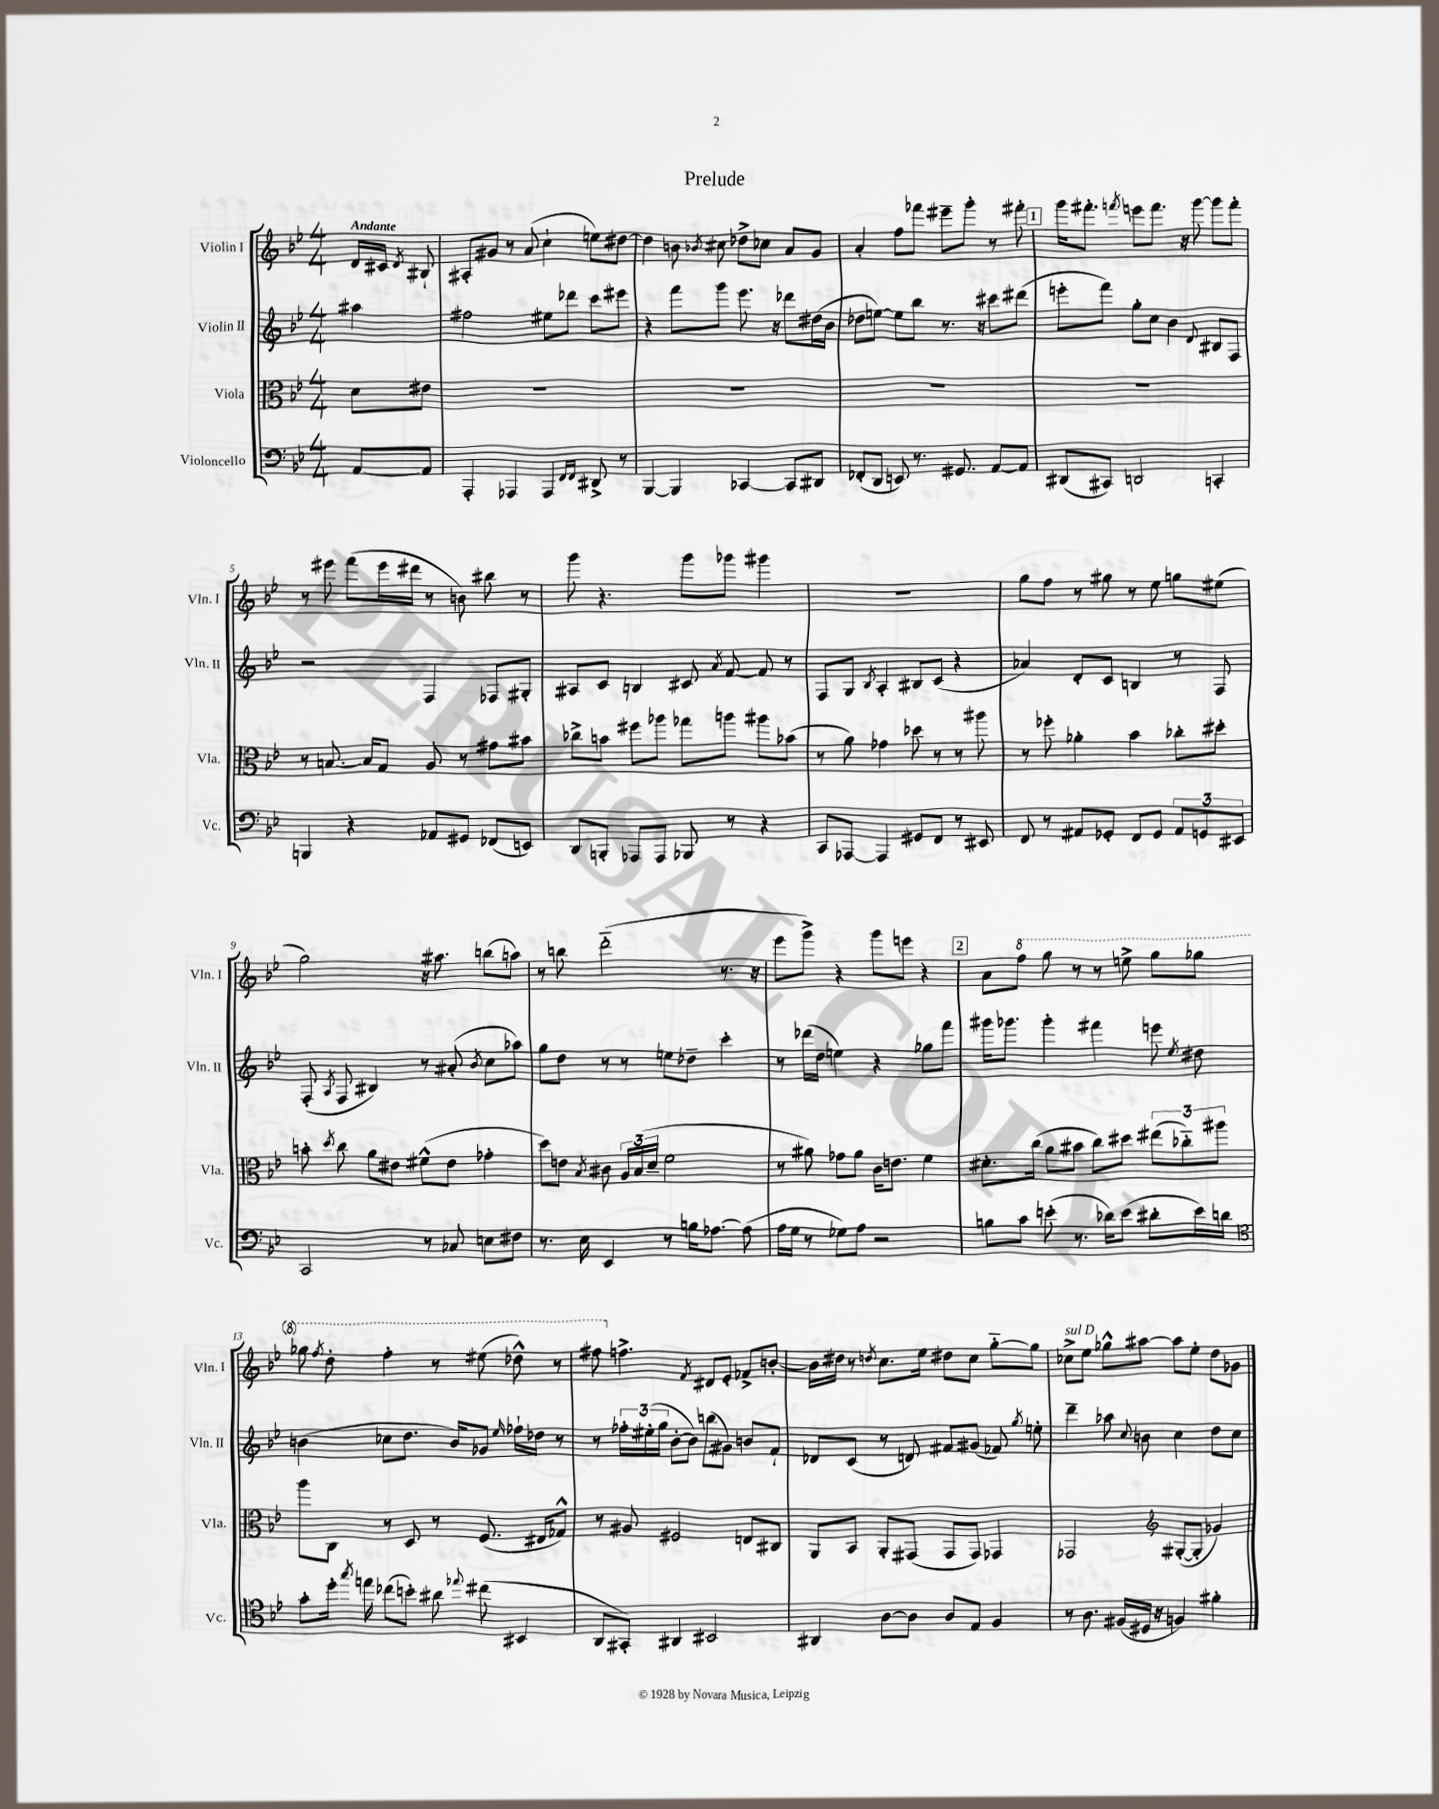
\header { title = "Prelude" }
<<
\new StaffGroup <<
\new Staff = "s0" \with { instrumentName = "Violin I" shortInstrumentName = "Vln. I" } {
    \clef treble \key bes \major \numericTimeSignature \time 4/4 \partial 4 \tempo "Andante"
    \autoBeamOff d'16[ cis'16] \acciaccatura { d'8 } bis8-! |
    ais8[-. gis'8] r8 a'8( c''4-! e''8[) dis''8]~ |
    dis''4 b'8 \acciaccatura { bes'8 } cis''8 des''8[-> ces''8] a'8[ g'8] |
    a'4-. f''8[ fes'''8] eis'''8[-- g'''8]-. r8 fis'''8-. |
    \mark \markup { \box "1" } g'''16[ fis'''8.]-. \acciaccatura { f'''8 } e'''8[ f'''8.] r16 g'''8~ g'''8[ f'''8]-. |
    r8 eis'''8 f'''8[( eis'''16 dis'''16] r8 b'8) bis''8 r8 |
    g'''8 r4. g'''8[ ges'''8] gis'''4 |
    R1 |
    g''8[ f''8] r8 gis''8 r8 ees''8 g''8[ eis''8]( |
    g''2) r16 ais''8. b''8[( a''8]) |
    r8 b''8 d'''2-_( r8. r16 |
    ees'''8[ g'''8]->) r4 g'''8[ e'''8] r4 |
    \mark \markup { \box "2" } a'8[ \ottava #1 f'''8] g'''8 r8 r8 e'''8-> g'''8[ ges'''8] |
    ges'''8 \acciaccatura { f'''8 } d'''8-. f'''4-. r8 eis'''8( des'''8-^) r8 |
    fis'''8 \ottava #0 f''!4.-> \acciaccatura { f'8 } dis'8[ ees'8]-. fes'8[-> b'8]~-. |
    b'16[ dis''16] r8 \acciaccatura { d''8 } c''8.[ ees''16] dis''8[ c''8] g''8[~-_ g''8] |
    ces''8[->^\markup { \italic "sul D" } ees''8] ges''8[-^ ais''8]~ ais''8[ ees''8]-. d''8[ ges'8] \bar "|." |
}
\new Staff = "s1" \with { instrumentName = "Violin II" shortInstrumentName = "Vln. II" } {
    \clef treble \key bes \major \numericTimeSignature \time 4/4 \partial 4
    \autoBeamOff ais''4 |
    fis''2 eis''8[ des'''8] c'''8[ eis'''8] |
    r4 f'''8[ g'''8] ees'''8. r16 des'''8[ dis''16( bes'16] |
    des''8[ e''8]~) e''8[ bes''8] r8. r16 cis'''8[ dis'''8]( |
    \mark \markup { \box "1" } e'''8[-. f'''8]) g''8[-. c''8] bes'4 \appoggiatura { d'8 } bis8[ f8] |
    r2 f4 fes8[ gis8]-. |
    ais8[ c'8] b4 cis'8 \acciaccatura { a'8 } f'8~ f'8 r8 |
    f8[ g8] \acciaccatura { bes8 } a4-. bis8[ c'8]( r4 |
    aes'4) d'8[-. c'8] b4 r8 f8 |
    f8-.( \acciaccatura { a8 } f8 bis4) r8 ais'8-.( \acciaccatura { bes'8 } c''8[ aes''8]) |
    g''8[ d''8] r8 r8 e''8[ des''8]-- c'''4-. |
    r8 des'''16[( d''16] e''4) r4 ges''8[ f'''8] |
    \mark \markup { \box "2" } gis'''16[ ges'''8.] ges'''4-. fis'''4 e'''8 \acciaccatura { ees''8 } dis''8 |
    b'4( ces''8[ d''8.] b'16[) ges'8] \grace { ees''16 } fes''16[-! des''16] r8 |
    r8 \tuplet 3/2 { fes''16[-. eis''16-.( g''16] } bes'8[~-. bes'8]) b''8[( gis'8]) b'8[ f'8]-! |
    des'8[ c'8]( r8 d'8) fis'8[ gis'8]( fes'8) \acciaccatura { g''8 } e''8-. |
    d'''4-- aes''8 \appoggiatura { c''8 } b'8 c''4 d''8[ c''8] \bar "|." |
}
\new Staff = "s2" \with { instrumentName = "Viola" shortInstrumentName = "Vla." } {
    \clef alto \key bes \major \numericTimeSignature \time 4/4 \partial 4
    \autoBeamOff d'8[ eis'8] |
    R1 |
    R1 |
    R1 |
    \mark \markup { \box "1" } R1 |
    r8 b8.~ b16[ g8] a8 r8 gis'8[ bis'8] |
    ces''8[-> b'8] fis''8[ aes''8] ges''8[ a''8] ais''8[ bes'8]( |
    r8 a'8) ges'4 des''8 r8 r8 ais''8 |
    r8 fes''8-. aes'4-. bes'4 ces''8[-. dis''8]-. |
    b'8-. \acciaccatura { d''8 } c''8 a'8[ eis'8] fis'8[-^( eis'8] ges'4-. |
    d''8[) e'8] \acciaccatura { bes8 } cis'8 \tuplet 3/2 { a16[ bes16( d'16]-- } f'2 |
    r8 ais'8) ges'8[ ais'8] c'16[ e'8.] f'4 |
    \mark \markup { \box "2" } dis'8.[-. c''16]( a'8[ bis'8] c''8[) dis''8] \tuplet 3/2 { eis''8[( ces''8-_) ais''8] } |
    a''8[ c8] r8 d8 r8 f8.( eis16[ ges8]-^) |
    r8 ais8 fis2 e8[ cis8] |
    a,8[ bes,8] a,8[-. gis,8]( gis,8[ gis,8]) ges,4 |
    ges,2 \clef treble gis8[~-.( gis8]-. ges'4) \bar "|." |
}
\new Staff = "s3" \with { instrumentName = "Violoncello" shortInstrumentName = "Vc." } {
    \clef bass \key bes \major \numericTimeSignature \time 4/4 \partial 4
    \autoBeamOff a,8[~ a,8] |
    a,,4-. aes,,4 aes,,4 \grace { f,16[ f,16] } dis,8-> r8 |
    bes,,4~ bes,,4 ces,4~ ces,8[ dis,8] |
    fes,8[-.( d,8] e,8) r8. gis,8. a,8[~ a,8] |
    \mark \markup { \box "1" } dis,8[( cis,8]) d,2 c,4-. |
    b,,4 r4 aes,8[ gis,8] fes,8[( e,8]) |
    d,8[ b,,8]-. aes,,8[ aes,,8] bes,,8 r8 r4 |
    c,8[ aes,,8]~ aes,,4 gis,8[ f,8] r8 eis,8 |
    f,8 r8 ais,8[ ges,8]-. f,8[ ges,8] \tuplet 3/2 { ais,8[ g,8 eis,8] } |
    c,2 r8 ces8 e8[ fis8] |
    r8. ees16 ees,4 r8 b16[ aes8.]~ aes8( |
    a16[ g16] r8 ges8[) a8] r2 |
    \mark \markup { \box "2" } b8[ c'8] e'8-.( r8. des'16[) e'8]( dis'8[-. e'16) d'16] |
    \clef tenor g'8[-. d''16]-. \acciaccatura { g''8 } e''16 ces''8[( b'8]-.) ais'8 \appoggiatura { ees''8 } cis''8( bis,4 |
    a,8[ gis,8]-.) ais,4 bis,2 |
    ais,4 a8[~ a8] a8[ ees8] f4 |
    r8 a8. fis16[( dis16] r16 f4) fis'4-. \bar "|." |
}
>>
>>
